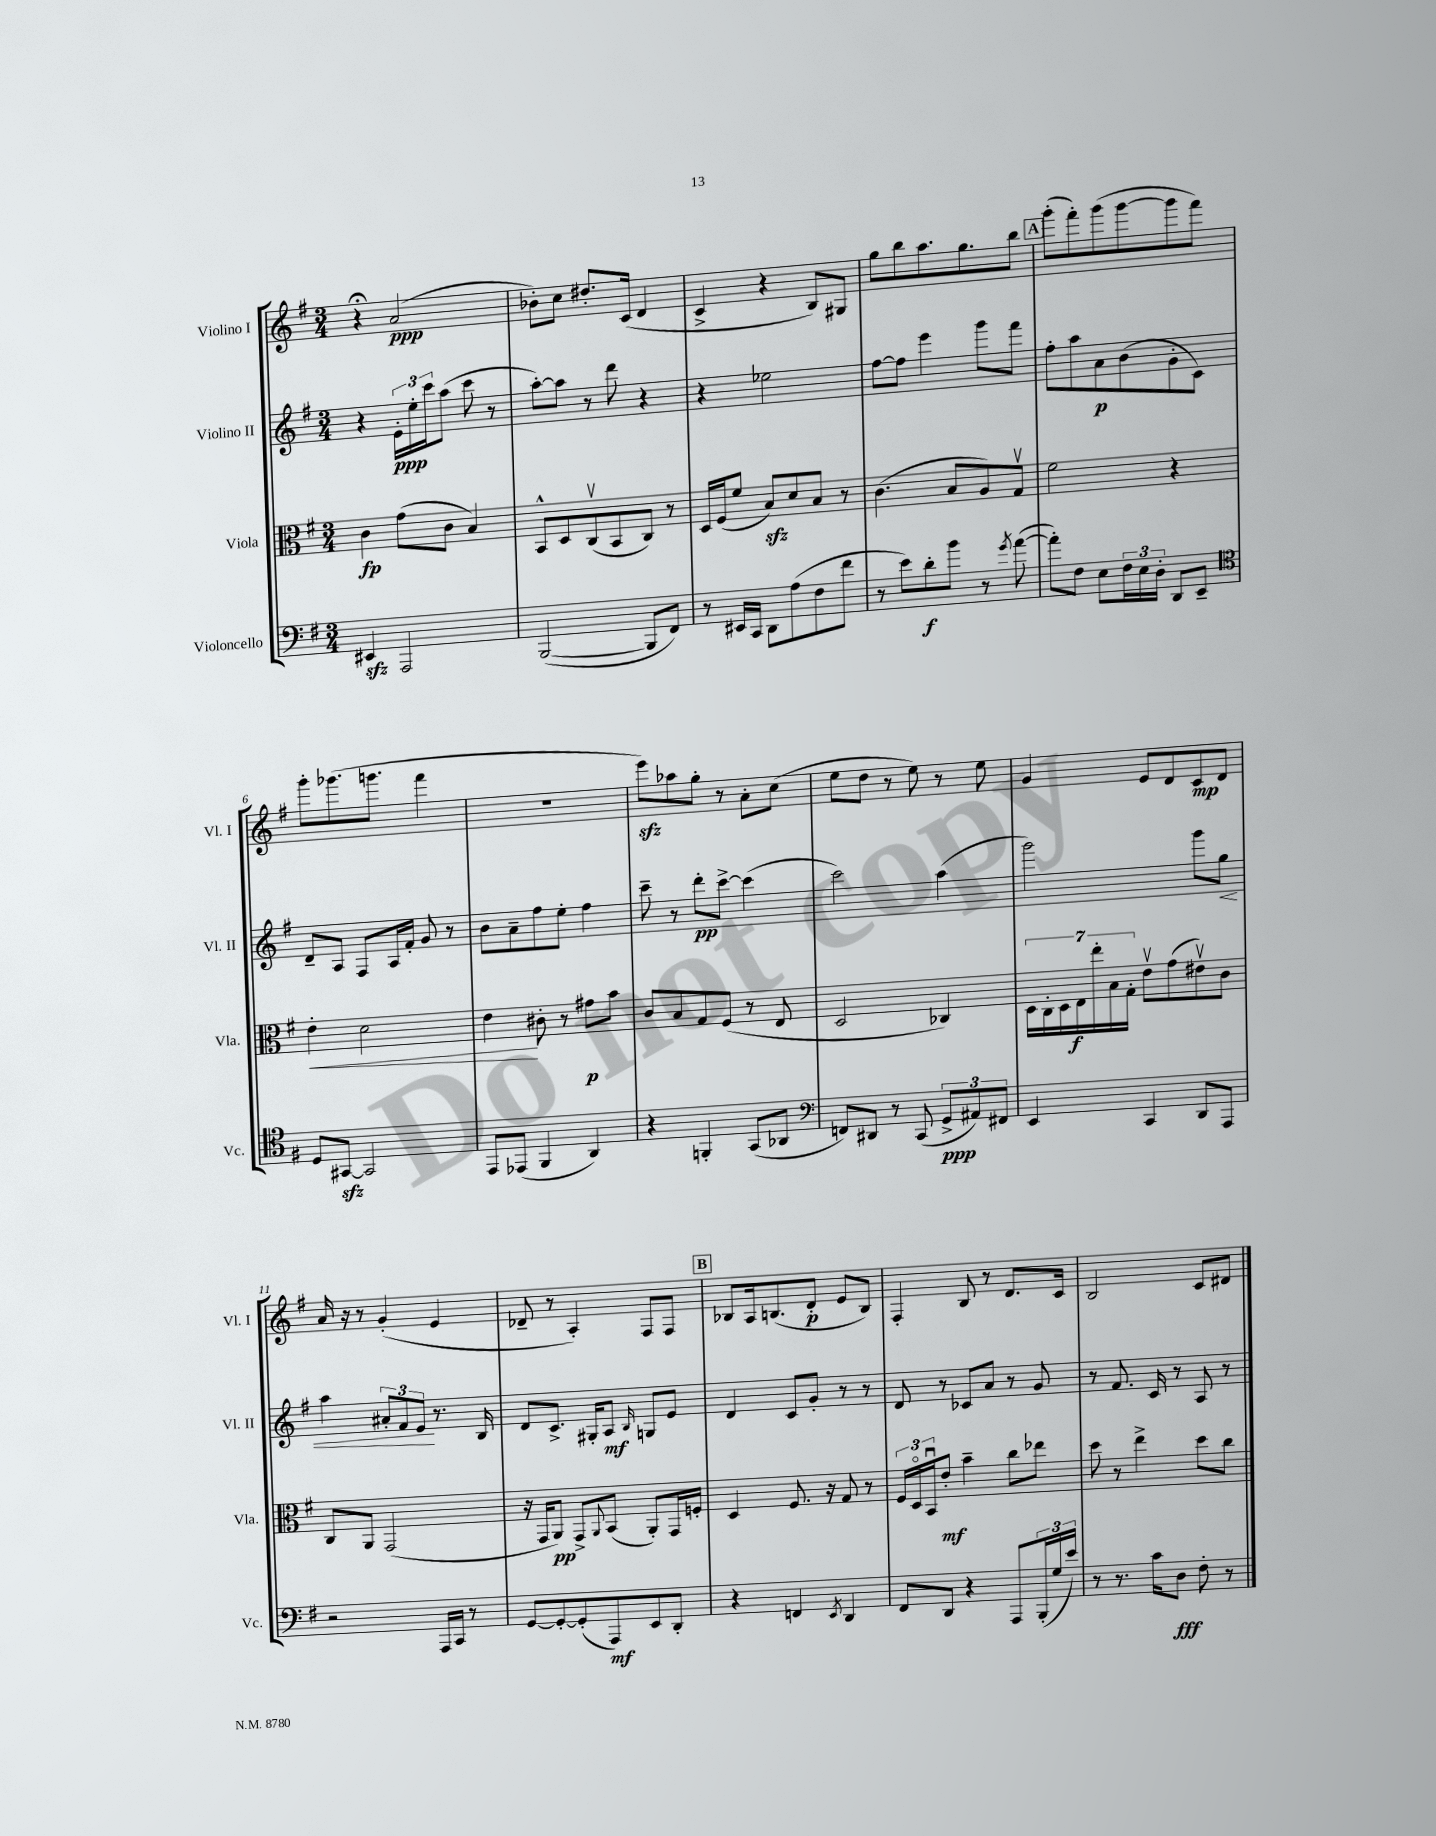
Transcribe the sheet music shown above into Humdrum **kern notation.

**kern	**kern	**kern	**kern
*staff4	*staff3	*staff2	*staff1
*clefF4	*clefC3	*clefG2	*clefG2
*k[f#]	*k[f#]	*k[f#]	*k[f#]
*M3/4	*M3/4	*M3/4	*M3/4
4EE#/	4c\	4r	4r;
2AAA/	(8g\L	24e'\LL	(2a/
.	.	24ee'\	.
.	.	24ccc\J	.
.	8c\J	(8aa\J	.
.	4B/)	8ccc\	.
.	.	8r	.
=	=	=	=
([2BBB/	8BB^^/L	[8aa'\L)	8b-'\L)
.	8D/	8aa\]J	8cc\J
.	(8Cv/	8r	8.dd#'/L
.	8BB/	8ddd\	.
.	.	.	(16c/Jk
8BBB/]L	8C/J)	4r	4d/
8FF#/J)	8r	.	.
=	=	=	=
8r	16D/LL	4r	4c^/
.	(16F#/J	.	.
16EE#/LL	8f#/J	.	.
16CC/JJ	.	.	.
8DD\L	8B/L)	2ee-\	4r
(8A\	8d/	.	.
8F#\	8B/J	.	8B/L)
8f#\J	8r	.	8G#/J
=	=	=	=
8r	(4.c\	[8ff#\L	8gg\L
8e\L)	.	8ff#\]J	8bb\
8d'\	.	4eee\	8.aa\
8b\J	8B/L	.	.
.	.	.	8.gg\
8r	8A/)	8ggg\L	.
8qg/	.	.	.
([8a\	8Gv/J	8fff#\J	8bb\J
=	=	=	=
8a'\]L)	2f#\	8ff#'\L	(8ggg'\L
8F#\J	.	8aa\	8fff#'\)
8E\L	.	8a\	(8ggg\
24F#\L	.	(8b\	[8ggg\
24E\	.	.	.
24D'\JJ	.	.	.
8DD/L	4r	8g'\	8ggg\]
8EE~/J	.	8c\J)	8fff#\J)
=	=	=	=
*clefC4	*	*	*
8D/L	4e'\	8d~/L	8ggg'\L
[8GG#/J	.	8A/J	(8.ggg-\
2GG#/]	2d\	8F#/L	.
.	.	.	8.ggg\J
.	.	16A/L	.
.	.	16f#'/JJ	.
.	.	8g/	4fff#\
.	.	8r	.
=	=	=	=
8EE/L	4e\	8b\L	2.r
(8EE-/J	.	8a~\	.
4FF#/	8c#'\	8ff#\	.
.	8r	8ee'\J	.
4AA/)	8g#\L	4ff#\	.
.	8b\J	.	.
=	=	=	=
4r	8c/L	8ccc~\	8eee\L)
.	8B/	8r	8aa-\
4FF'/	8G/	8ddd'\L	8gg'\J
.	(8F#/J	[8ccc^\J	8r
(8GG/L	8r	(4ccc\]	8a'\L
8AA-/J	8E/	.	(8cc\J
=	=	=	=
*clefF4	*	*	*
8FF/L)	2D/	2ccc\)	8ee\L
8DD#/J	.	.	8dd\J
8r	.	.	8r
(8CC/	.	.	8ee\)
12GG^/L	4C-/)	(4aa\	8r
12AA#/)	.	.	.
.	.	.	8ee\
12FF#/J	.	.	.
=	=	=	=
4EE/	28D\LL	2ggg\)	4g/
.	28C'\	.	.
.	28D\	.	.
.	28E\	.	.
.	28ee'\	.	.
.	28B\	.	.
.	28G'\JJ	.	.
4CC/	8ev\L	.	8e/L
.	(8g\	.	8d/
8DD/L	8e#v\)	8ggg\L	8c/
8AAA/J	8c\J	8gg\J	8d/J
=	=	=	=
2r	8C/L	4aa\	16a/
.	.	.	16r
.	8AA/J	.	8r
.	(2GG/	12a#'/L	(4g'/
.	.	12f#/	.
.	.	12e/J	.
16AAA/LL	.	8.r	4e/
16CC/JJ	.	.	.
8r	.	.	.
.	.	16B/	.
=	=	=	=
[8GG/L	16r	8d/L	8d-~/
.	16GG/LK	.	.
8GG'/_	8AA/J)	8.c^/J	8r
(8GG'/]	8GG^/L	.	4A'/)
.	.	16G#'/LK	.
.	8qqAA/	.	.
8AAA/)	(8BB/J	8A/J	.
.	.	16qqB/	.
8EE/	8AA'/L)	8G/L	8F#/L
8DD'/J	16GG/L	8e/J	8F#/J
.	16F'/JJ	.	.
=	=	=	=
4r	4D/	4d/	8B-/L
.	.	.	16A/k
.	.	.	(8.B/
4FF/	8.F#/	8c/L	.
.	.	8g'/J	8d'/J
.	16r	.	.
8qEE/	.	.	.
4DD/	8G/	8r	8e/L
.	8r	8r	8B/J)
=	=	=	=
8FF#/L	24F#/LL	8d/	4F#'/
.	24Do/	.	.
.	24BBu/J	.	.
8DD/J	8e'/J	8r	.
4r	4b~\	8c-/L	8B/
.	.	8a/J	8r
8AAA/L	8cc\L	8r	8.d/L
(24BBB'/L	8ee-\J	8g/	.
24G/	.	.	.
.	.	.	16c/Jk
24e/JJ)	.	.	.
=	=	=	=
8r	8dd\	8r	2B/
8.r	8r	8.f#/	.
.	4ee^\	.	.
16c\LK	.	16c/	.
8D\J	.	8r	.
8F#'\	8dd\L	8A/	8c/L
8r	8cc\J	8r	8d#/J
==	==	==	==
*-	*-	*-	*-
